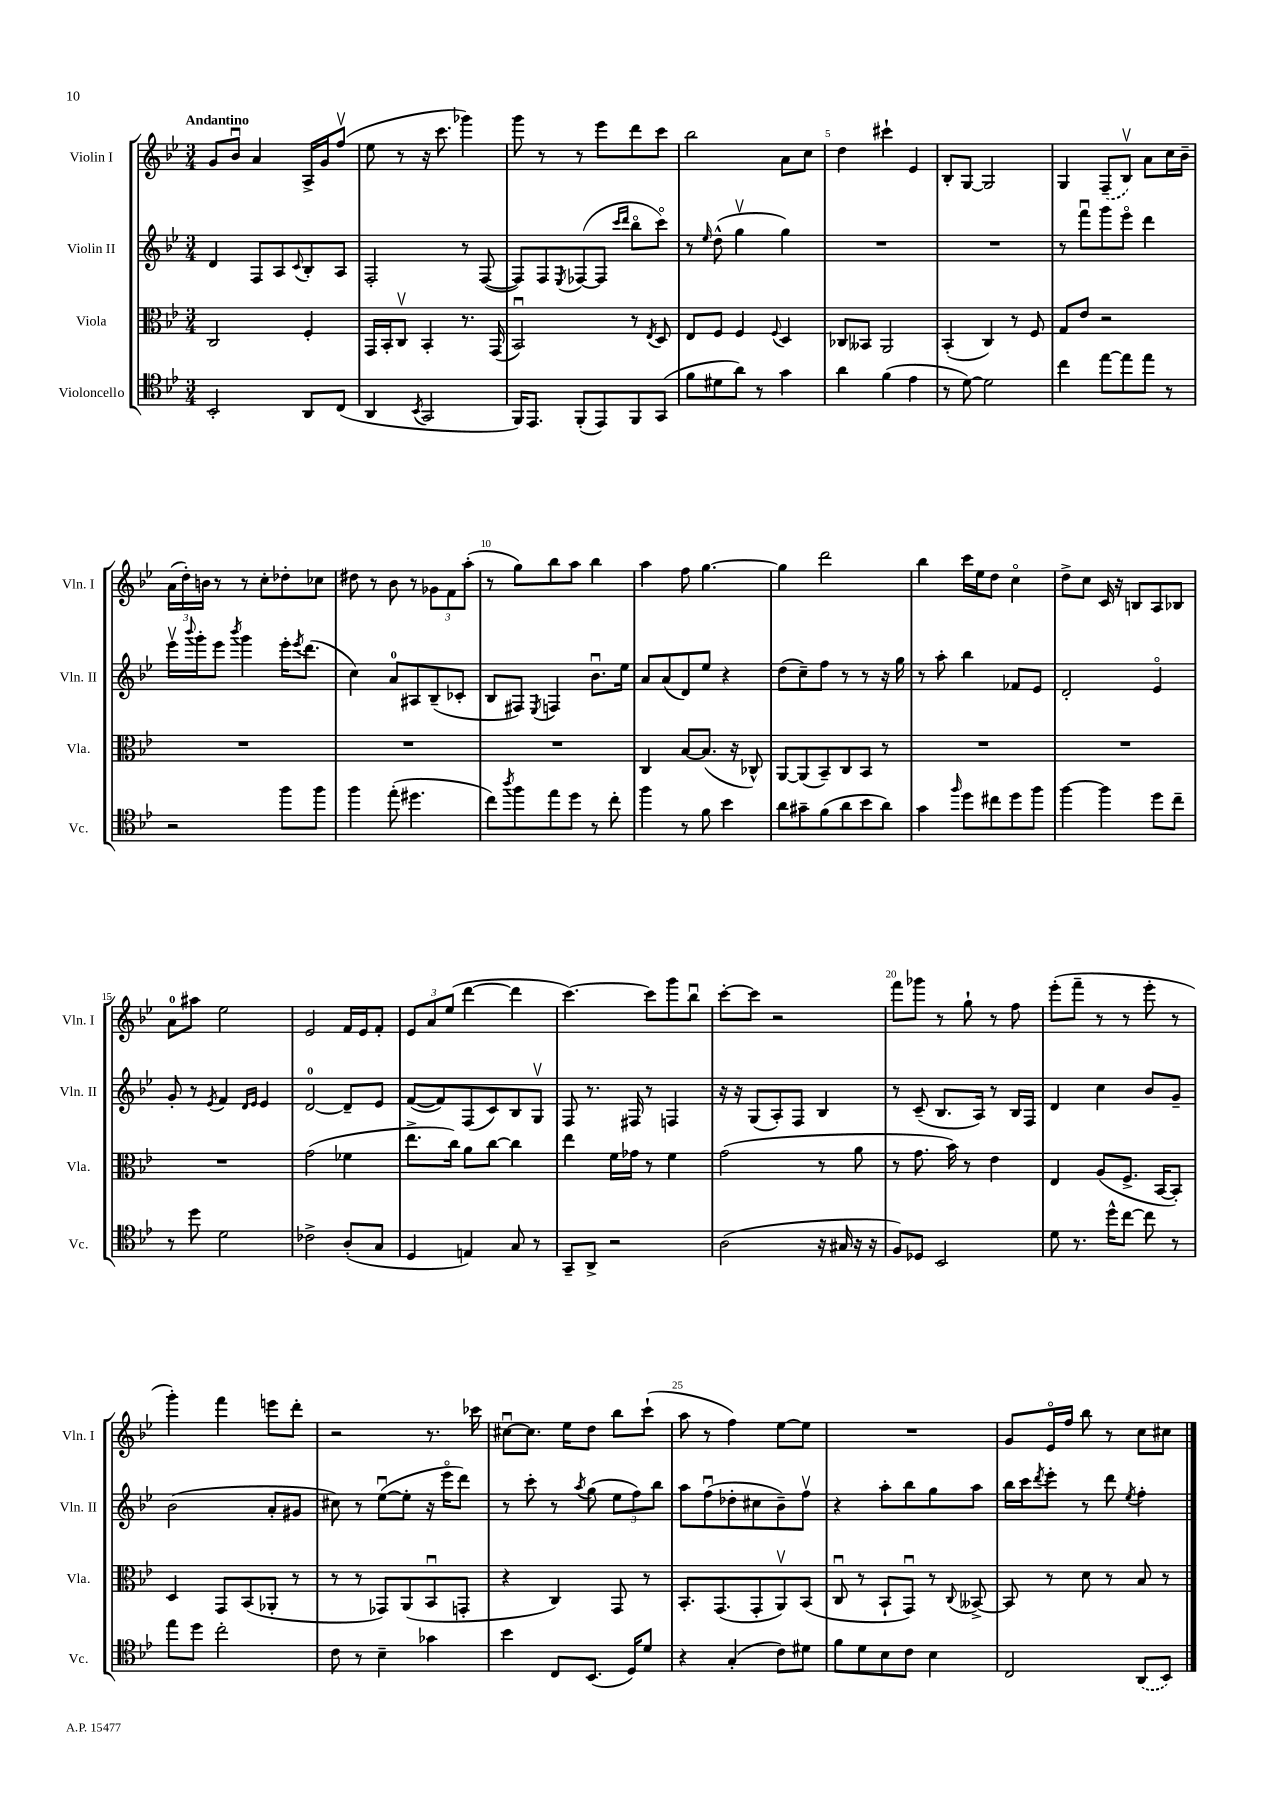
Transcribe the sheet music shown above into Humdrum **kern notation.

**kern	**kern	**kern	**kern
*staff4	*staff3	*staff2	*staff1
*clefC4	*clefC3	*clefG2	*clefG2
*k[b-e-]	*k[b-e-]	*k[b-e-]	*k[b-e-]
*M3/4	*M3/4	*M3/4	*M3/4
2BB-'	2C	4d	8g
.	.	.	8b-u
.	.	8F	4a
.	.	8A	.
.	.	8qqc	.
8AA	4F'	8B-'	16A^
.	.	.	16g
(8C	.	8A	(8ffv
=	=	=	=
4AA	16GG	2F'	8ee-
.	16BB-'	.	.
.	8Cv	.	8r
8qBB-	.	.	.
2GG	4BB-'	.	16r
.	.	.	8.ccc
.	8.r	8r	4ggg-)
.	.	([8F	.
.	(16GG	.	.
=	=	=	=
16FF)	2BB-u)	8F])	8ggg
8.EE-	.	.	.
.	.	8F	8r
.	.	8qE-	.
(8FF'	.	([8F-	8r
8EE-)	.	8F-]	8eee-
.	.	16qqccc	.
.	.	16qqddd	.
8FF	8r	8bb-o	8ddd
.	8qE-	.	.
(8GG	8D	8ccco)	8ccc
=	=	=	=
8f	8E-	8r	2bb-
.	.	16qqee-	.
8d#	8F	(8dd^^	.
8a)	4F	4ggv	.
8r	.	.	.
.	8qqF	.	.
4g	4D	4gg)	8a
.	.	.	8cc
=	=	=	=
4a	8C-	2.r	4dd
.	8BB--	.	.
(4f	2AA	.	4ccc#`
4e-	.	.	4e-
=	=	=	=
8r	(4BB-'	2.r	8B-'
[8d)	.	.	[8G
2d]	4C)	.	2G]
.	8r	.	.
.	8F	.	.
=	=	=	=
4cc	8G	8r	4G
.	8e-	8fffu	.
[8ee-	2r	8ggg	(8F~
8ee-]	.	8eee-o	8B-v)
8ee-	.	4ddd	8a
8r	.	.	16cc
.	.	.	16b-~
=	=	=	=
2r	2.r	16eee-v	(24a
.	.	.	24dd')
.	.	8qqbbb-	.
.	.	16ggg'	.
.	.	.	24b
.	.	8eee-	8r
.	.	8qbbb-	.
.	.	4ggg	8r
.	.	.	8cc'
8ff	.	16eee-'	8dd-'
.	.	8qeee-	.
.	.	(8.ddd	.
8ff	.	.	8cc-
=	=	=	=
4ff	2.r	4cc)	8dd#
.	.	.	8r
(8ee-'	.	8a	8b-
4.dd#	.	8A#	8r
.	.	(8B-~	12g-
.	.	.	12f
.	.	8c-'	.
.	.	.	(12aa'
=	=	=	=
8cc)	2.r	8B-	8r
8qaa	.	.	.
8ff	.	8F#)	8gg)
.	.	8qE-	.
8ee-	.	4F	8bb-
8dd	.	.	8aa
8r	.	8.b-u	4bb-
8cc'	.	.	.
.	.	16ee-	.
=	=	=	=
4ff	4C	8a	4aa
.	.	(8a	.
8r	[8B-	8d)	8ff
8f	(8.B-]	8ee-	[4.gg
4b-	.	4r	.
.	16r	.	.
.	8C-^^)	.	.
=	=	=	=
8a	[8AA	(8dd	4gg]
8g#~	(8AA]	8cc~)	.
(8f	8BB-~)	8ff	2ddd
8a	8C	8r	.
8b-	8BB-	8r	.
8a)	8r	16r	.
.	.	16gg	.
=	=	=	=
4g	2.r	8r	4bb-
.	.	8aa'	.
16qqff	.	.	.
8dd	.	4bb-	16ccc
.	.	.	16ee-
8cc#	.	.	8dd
8dd	.	8f-	4cco
8ff	.	8e-	.
=	=	=	=
[4ff	2.r	2d'	8dd^
.	.	.	8cc
4ff]	.	.	16c
.	.	.	16r
.	.	.	8B
8dd	.	4e-o	8A
8cc~	.	.	8B-
=	=	=	=
8r	2.r	8g'	8a
8dd	.	8r	8aa#
.	.	8qe-	.
2d	.	4f	2ee-
.	.	16qqd	.
.	.	16qqe-	.
.	.	4e-	.
=	=	=	=
2c-^	(2g	[2d	2e-
(8A'	4f-	8d~]	16f
.	.	.	16e-
8G	.	8e-	8f'
=	=	=	=
4D	8.ee-^	([8f	12e-
.	.	.	12a
.	.	8f])	.
.	.	.	(12ee-
.	16cc)	.	.
4E)	8a	(8F	[4ddd
.	[8cc	8c)	.
8G	4cc]	8B-	4ddd]
8r	.	8Gv	.
=	=	=	=
8GG~	4ee-	8F	[4.ccc)
8AA^	.	8.r	.
2r	16f	.	.
.	16g-	16F#	.
.	8r	8r	8ccc]
.	4f	4F	8ggg
.	.	.	8bb-u
=	=	=	=
(2A	(2g	16r	[8ccc'
.	.	16r	.
.	.	(8G	8ccc]
.	.	8A')	2r
.	.	8F	.
16r	8r	4B-	.
16G#	.	.	.
16r	8a	.	.
16r	.	.	.
=	=	=	=
8F)	8r	8r	8fff
8D-	8.g	(8c~	8ggg-
2BB-	.	8.B-	8r
.	16b-)	.	.
.	8r	.	8gg`
.	.	16A)	.
.	4e-	8r	8r
.	.	16B-	8ff
.	.	16F	.
=	=	=	=
8d	4E-	4d	(8eee-'
8.r	.	.	8fff~
.	(8A	4cc	8r
16dd^^	.	.	.
[8cc	8.F^	.	8r
8cc]	.	8b-	8eee-'
.	[16BB-	.	.
8r	8BB-'])	8g~	8r
=	=	=	=
8ee-	4D	(2b-	4ggg')
8dd	.	.	.
2cc'	8GG	.	4fff
.	(8BB-	.	.
.	8AA-'	8a'	8eee
.	8r	8g#	8ddd'
=	=	=	=
8c	8r	8cc#)	2r
8r	8r	8r	.
4B-~	8GG-)	([8ee-u	.
.	(8AA	8ee-']	.
4g-	8BB-u	16r	8.r
.	.	16eee-o	.
.	8GG'	8ddd)	.
.	.	.	16ccc-
=	=	=	=
4b-	4r	8r	[8cc#u
.	.	8ccc'	8.cc#]
8C	4C)	8r	.
.	.	.	16ee-
.	.	8qaa	.
(8.BB-	.	(8gg	8dd
.	8GG	12ee-	8bb-
16D)	.	.	.
.	.	12ff)	.
8d	8r	.	(8ccc`
.	.	12bb-	.
=	=	=	=
4r	8.BB-'	8aa	8aa
.	.	(8ffu	8r
.	(8.GG	.	.
(4G'	.	8dd-'	4ff)
.	8GG'	8cc#	.
8c)	8AAv)	8b-~)	[8ee-
8d#	(8BB-	8ffv	8ee-]
=	=	=	=
8f	8Cu	4r	2.r
8d	8r	.	.
8B-	8BB-`	8aa'	.
8c	8GGu)	8bb-	.
4B-	8r	8gg	.
.	8qqC	.	.
.	[8BB--^	8aa	.
=	=	=	=
2C	8BB--]	16bb-	8g
.	.	16ccc	.
.	.	8qddd	.
.	8r	8eee-'	16e-o
.	.	.	16ff
.	8d	8r	8bb-
.	8r	8ddd	8r
.	.	8qee-	.
(8AA	8B-	4ff'	8cc
8BB-)	8r	.	8cc#
==	==	==	==
*-	*-	*-	*-
